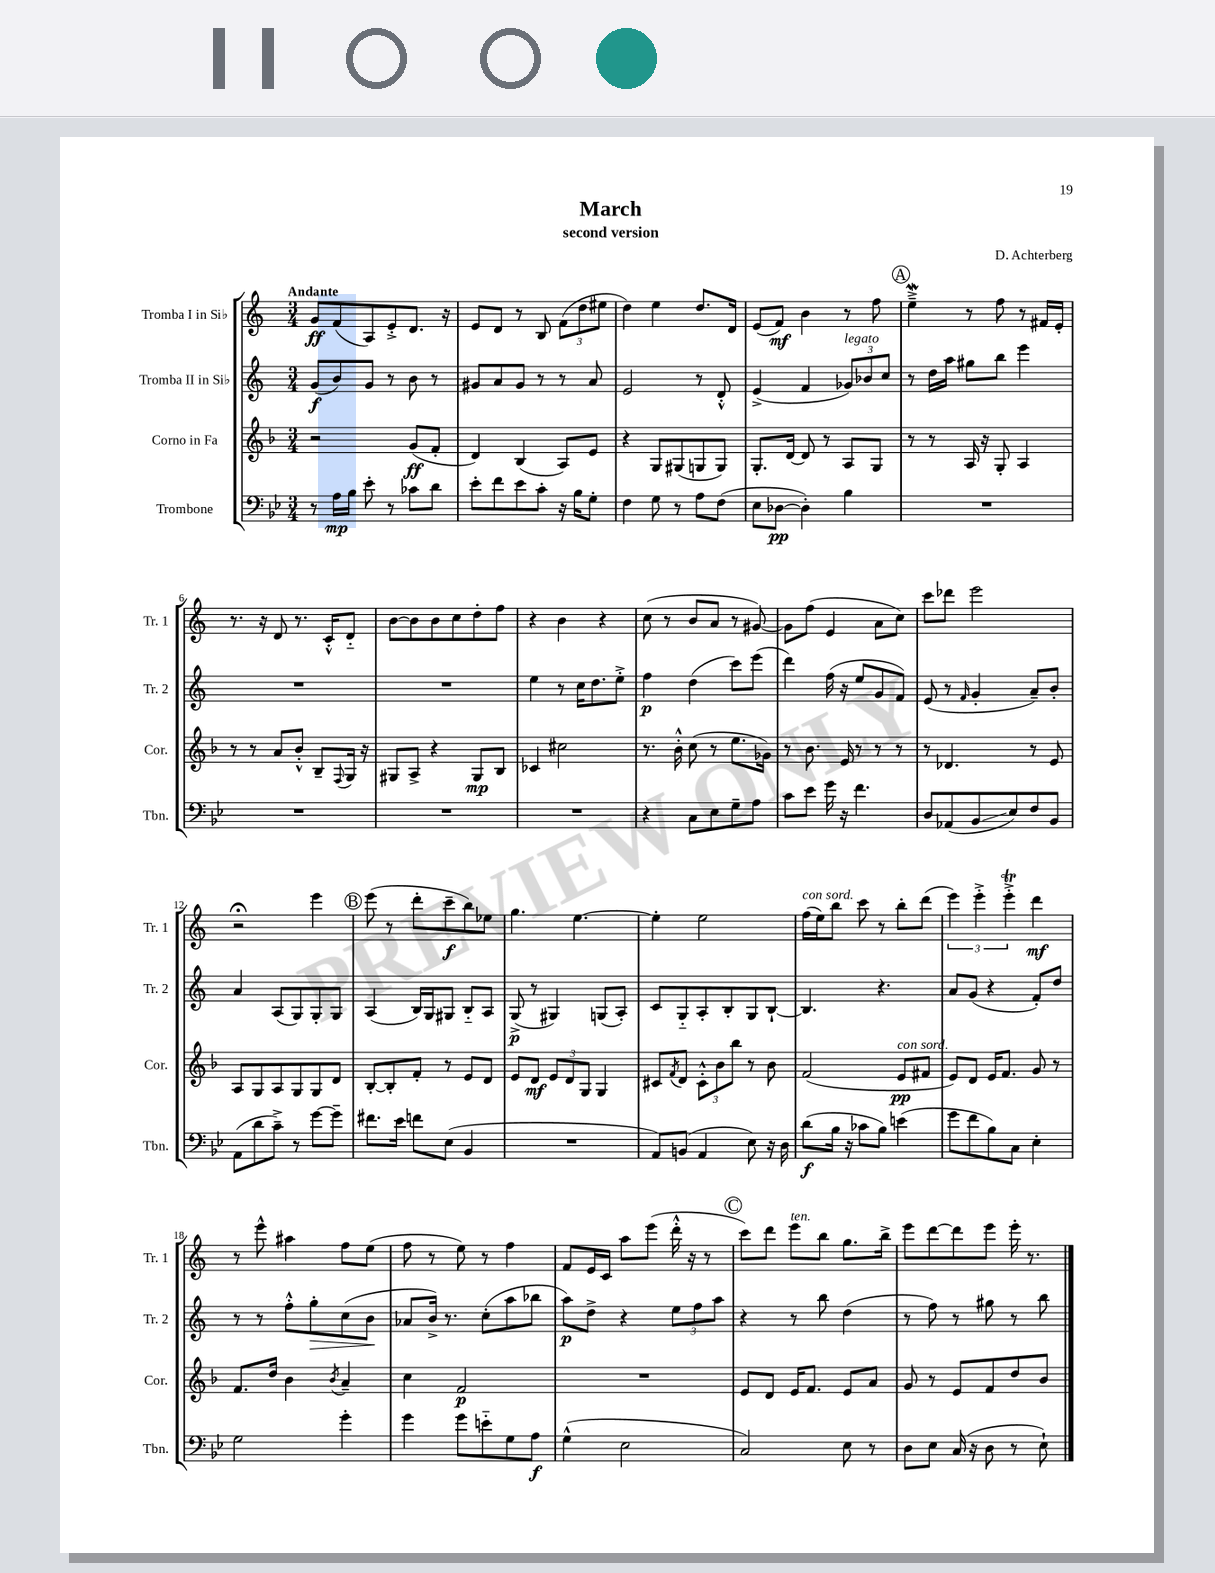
\header { title = "March" composer = "D. Achterberg" subtitle = "second version" }
<<
\new StaffGroup <<
\new Staff = "s0" \with { instrumentName = "Tromba I in Sib" shortInstrumentName = "Tr. 1" } {
    \clef treble \key c \major \numericTimeSignature \time 3/4 \tempo "Andante"
    g'8\ff f'8( a8) e'8-.-> d'8. r16 |
    e'8 d'8 r8 b8 \tuplet 3/2 { f'8( d''8 eis''8 } |
    d''4) e''4 d''8. d'16 |
    e'8( f'8\mf) b'4 r8 f''8 |
    \mark \markup { \circle "A" } e''4--->\mordent r8 f''8 r8 fis'16 e'16-. |
    r8. r16 d'8 r8. c'16-.-^ d'8-_ |
    b'8~ b'8 b'8 c''8 d''8-. f''8 |
    r4 b'4 r4 |
    c''8( r8 b'8 a'8 r8 gis'8~) |
    gis'8 f''8( e'4 a'8 c''8) |
    c'''8 des'''8 e'''2 |
    r2\fermata e'''4 |
    \mark \markup { \circle "B" } e'''8( r8 d'''8-. c'''8--\f b''8) ees''8 |
    g''4. e''4.~ |
    e''4-. e''2 |
    f''16^\markup { \italic "con sord." }( e''16) b''8 c'''8 r8 b''8-. d'''8( |
    \tuplet 3/2 { e'''4) e'''4-.-> e'''4-.->\trill } d'''4\mf |
    r8 e'''8-^ ais''4 f''8 e''8( |
    f''8 r8 e''8) r8 f''4 |
    f'8 e'16 c'16 a''8 e'''8( d'''16-.-^ r16 r8 |
    \mark \markup { \circle "C" } c'''8) d'''8 e'''8^\markup { \italic "ten." } b''8 g''8. b''16-> |
    e'''8 d'''8~ d'''8 e'''8 e'''16-. r8. \bar "|." |
}
\new Staff = "s1" \with { instrumentName = "Tromba II in Sib" shortInstrumentName = "Tr. 2" } {
    \clef treble \key c \major \numericTimeSignature \time 3/4
    g'8\f( b'8) g'8 r8 b'8 r8 |
    gis'8 a'8 gis'8 r8 r8 a'8 |
    e'2 r8 d'8-.-^ |
    e'4->( f'4 \tuplet 3/2 { ges'8^\markup { \italic "legato" }) bes'8 c''8 } |
    \mark \markup { \circle "A" } r8 d''16 a''16 gis''8 b''8 e'''4 |
    R2. |
    R2. |
    e''4 r8 c''16 d''8. e''8-.-> |
    f''4\p d''4( c'''8) e'''8( |
    d'''4) f''16( r16 e''8 g'8 f'8) |
    e'8( r8 \grace { f'16 } g'4-. a'8--) b'8-. |
    a'4 a8( g8) g8-. g8 |
    \mark \markup { \circle "B" } a4( b16) g16 gis8 b8-_ a8 |
    g8->\p( r8 gis4) g8( a8-.) |
    c'8 g8-_ a8-. b8-. g8 b8~-! |
    b4. r4. |
    a'8 g'8( r4 f'8-.) d''8 |
    r8 r8 f''8-.-^ g''8-.\> c''8( b'8\! |
    aes'8 b'16->) r8. c''8-.( a''8 bes''8 |
    a''8\p) d''8-> r4 \tuplet 3/2 { e''8 f''8 a''8 } |
    \mark \markup { \circle "C" } r4 r8 b''8 d''4( |
    r8 f''8) r8 gis''8 r8 b''8 \bar "|." |
}
\new Staff = "s2" \with { instrumentName = "Corno in Fa" shortInstrumentName = "Cor." } {
    \clef treble \key f \major \numericTimeSignature \time 3/4
    r2 g'8\ff( f'8-. |
    d'4) bes4( a8) e'8 |
    r4 g8 gis8( g8 g8) |
    g8.-. d'16~ d'8 r8 a8 g8 |
    \mark \markup { \circle "A" } r8 r8 a16 r16 g8-. a4 |
    r8 r8 a'8 bes'8-.-^ bes8-- \appoggiatura { f8 } g16 r16 |
    gis8 a8-> r4 gis8\mp bes8 |
    ces'4 cis''2 |
    r8. bes'16-.-^ c''8( r8 e''8. ges'16) |
    r8 bes'8. e'16 r8 r8 r8 |
    r8 des'4. r8 e'8 |
    a8 g8 a8 g8 g8 d'8 |
    \mark \markup { \circle "B" } bes8~-. bes8-. f'8-. r8 e'8 d'8 |
    e'8 d'8\mf \tuplet 3/2 { e'8 d'8 g8 } g4 |
    cis'8 \acciaccatura { f'8 } d'8 \tuplet 3/2 { cis'8-.-^ bes'8 bes''8 } r8 bes'8 |
    f'2( e'8\pp^\markup { \italic "con sord." } fis'8 |
    e'8) d'8 e'16 f'8. g'8 r8 |
    f'8. d''16 bes'4 \acciaccatura { bes'8 } a'4-- |
    c''4 f'2\p |
    R2. |
    \mark \markup { \circle "C" } e'8 d'8 e'16 f'8. e'8 a'8 |
    g'8 r8 e'8 f'8 d''8 bes'8 \bar "|." |
}
\new Staff = "s3" \with { instrumentName = "Trombone" shortInstrumentName = "Tbn." } {
    \clef bass \key bes \major \numericTimeSignature \time 3/4
    r8 a16\mp bes16 ees'8-. r8 ces'8 d'8 |
    ees'8-. f'8 ees'8 c'8-. r16 bes16 g8-. |
    f4 g8 r8 a8 f8( |
    ees8 des8~\pp des4-.) bes4 |
    \mark \markup { \circle "A" } R2. |
    R2. |
    R2. |
    R2. |
    r4 c8 ees8 g8-- a8 |
    c'8 ees'8 g'16 r16 f'4. |
    d8 aes,8( bes,8\glissando ees8) f8 bes,8 |
    a,8( d'8 c'8--->) r8 g'8~ g'8-- |
    \mark \markup { \circle "B" } fis'8. ees'16 f'8 ees8( bes,4 |
    R2. |
    a,8) b,8( a,4 ees8) r16 d16 |
    d'8\f( bes16 r16 ces'8 bes8) e'4( |
    g'8 f'8 bes8) c8 ees4-. |
    g2 g'4-. |
    g'4 g'8 e'8-_ g8 a8\f |
    g4-^( ees2 |
    \mark \markup { \circle "C" } c2) ees8 r8 |
    d8 ees8 c16( r16 d8 r8 ees8-!) \bar "|." |
}
>>
>>
